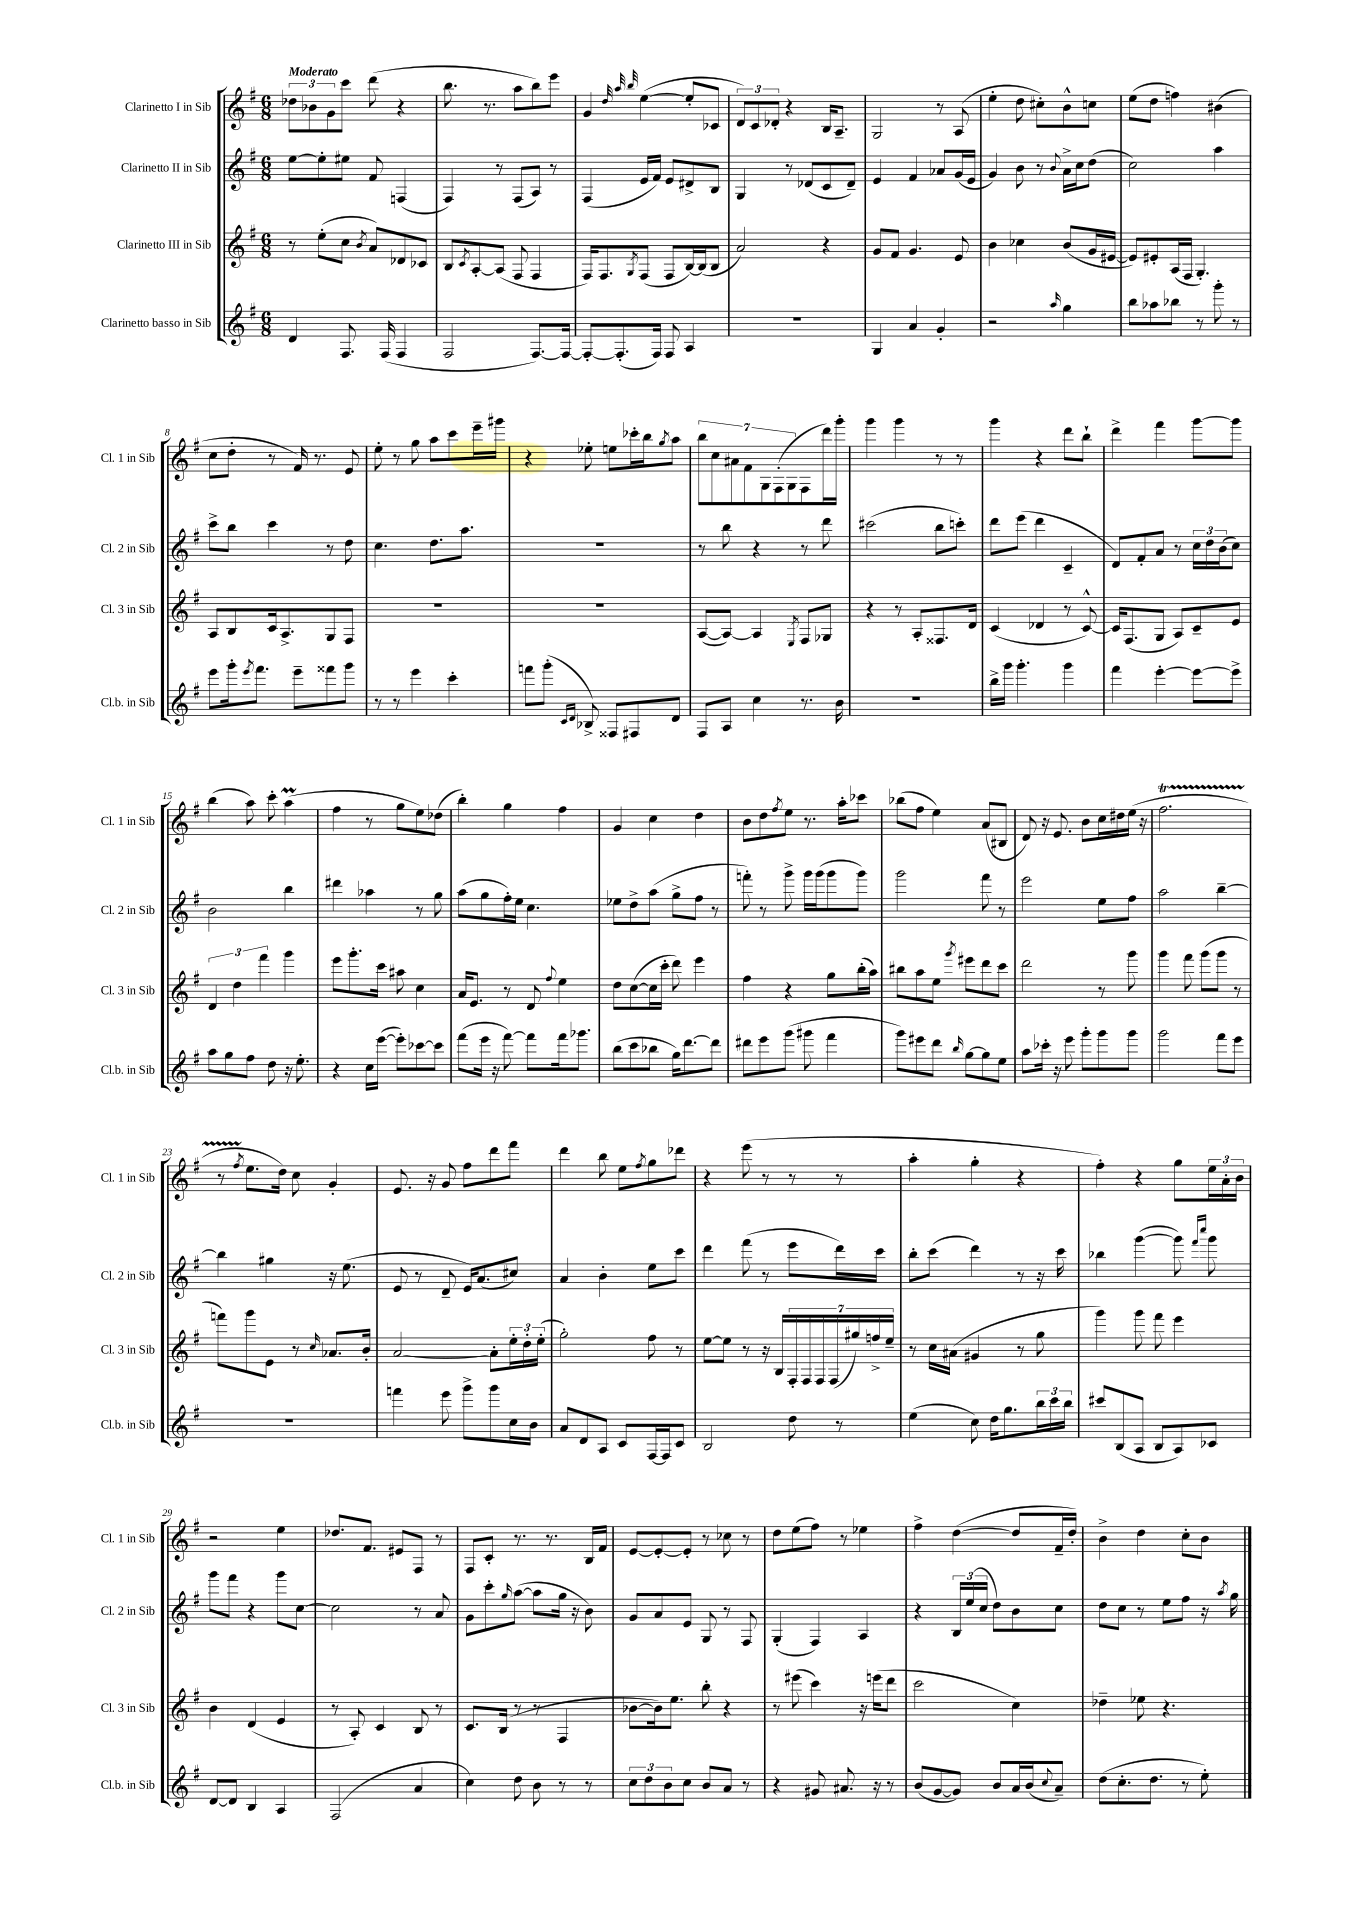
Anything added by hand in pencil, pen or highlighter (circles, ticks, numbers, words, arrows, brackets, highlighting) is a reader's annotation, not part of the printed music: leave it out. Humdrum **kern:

**kern	**kern	**kern	**kern
*staff4	*staff3	*staff2	*staff1
*clefG2	*clefG2	*clefG2	*clefG2
*k[f#]	*k[f#]	*k[f#]	*k[f#]
*M6/8	*M6/8	*M6/8	*M6/8
4d	8r	[8ee	12dd-
.	.	.	12b-
.	(8ee'	8ee']	.
.	.	.	12g
8.F#	8cc	8ee#	8ccc
.	8qb	.	.
.	8a)	8f#	(8ddd
(16F#	.	.	.
4F#	8d-	(4F	4r
.	8c-	.	.
=	=	=	=
2F#	8B	4F#)	8.bb
.	8qc	.	.
.	[8A'	.	.
.	.	.	8.r
.	(8A]	8r	.
.	8F#	(8F#	8aa
[8.F#)	4F#	8A)	8bb)
.	.	8r	8eee
16F#_	.	.	.
=	=	=	=
8F#'_	16F#)	(4F#	4g
.	8.F#	.	.
(8.F#']	.	.	.
.	.	.	32qqdd
.	.	.	32qqaa
.	8qG	.	32qqbb
.	(8F#	16e	([4ee
16F#)	.	16f#)	.
8F#	8F#	8e	.
4A	[16B)	8d#^	8ee']
.	(16B]	.	.
.	8B	8B	8c-
=	=	=	=
2.r	2a)	4G	12d)
.	.	.	12c
.	.	.	12d-'
.	.	8r	4r
.	.	(8d-	.
.	4r	8c	16B
.	.	.	8.A~
.	.	8d-~)	.
=	=	=	=
4G	8g	4e	2G
.	8f#	.	.
4a	4.g	4f#	.
4g'	.	8a-	8r
.	8e	(16g	(8A
.	.	16e	.
=	=	=	=
2r	4b	4g)	4ee'
.	4cc-	8b	8dd
.	.	8r	8cc#')
16qqaa	.	8qqb	.
4gg	(8b	16a^	8b^^
.	.	16cc	.
.	16g	(8dd	8cc
.	[16e#	.	.
=	=	=	=
8bb	8e#])	2cc)	(8ee
8aa-	8e#'	.	8dd
8bb-	(16A	.	4ff)
.	16F#	.	.
8r	4.G')	.	.
8ggg'	.	4aa	(4b#
8r	.	.	.
=	=	=	=
8eee	8A	8ccc^	8cc
16ggg'	8B	8bb	8dd'
8qeee	.	.	.
8.fff#	.	.	.
.	16c	4ccc	8r
.	8.A^	.	.
8eee~	.	.	16f#)
.	.	.	8.r
8fff##	8G	8r	.
8ggg	8F#	8dd	8e
=	=	=	=
8r	2.r	4.cc	8ee'
8r	.	.	8r
4eee	.	.	8gg
.	.	8.dd	8aa
4ccc'	.	.	8ccc
.	.	8.aa	.
.	.	.	16eee~
.	.	.	16ggg#
=	=	=	=
8fff	2.r	2.r	4r
(8ggg'	.	.	.
16qqc	.	.	.
16qqd	.	.	.
8B-^)	.	.	8ee-'
8F##	.	.	8ee
8F#	.	.	16ccc-'
.	.	.	16bb
.	.	.	8qgg
8d	.	.	8aa
=	=	=	=
8F#	([8A	8r	14bb
.	.	.	14cc
8A	8A_)	8bb	.
.	.	.	14a#
.	.	.	14f#
4cc	4A]	4r	.
.	.	.	14G
.	.	.	(14F#'
.	.	.	14G
.	8qE	.	.
8.r	8F#	8r	8F#
.	8G-	8ddd	16ddd)
16b	.	.	16ggg'
=	=	=	=
2.r	4r	(2ccc#	4ggg
.	8r	.	4ggg
.	8A'	.	.
.	8.F##	8bb	8r
.	.	8ccc')	8r
.	16d	.	.
=	=	=	=
16bb^	(4c	8ddd	4ggg
16ggg	.	.	.
4.ggg'	.	(8eee	.
.	4d-	4ddd	4r
4ggg	8r	4c~	8ddd
.	[8c^^)	.	8bb`
=	=	=	=
4fff#	16c]	8d)	4ddd^
.	(8.F#	.	.
.	.	8f#'	.
[4eee'	8G	8a	4fff#
.	8A)	8r	.
8eee_	8c~	24cc	[8ggg
.	.	24dd	.
.	.	(24b	.
8eee^]	8e	8cc)	8ggg]
=	=	=	=
8aa	6d	2b	(4bb
8gg	.	.	.
.	6dd	.	.
8ff#	.	.	8aa)
.	6fff#	.	.
8dd	.	.	8ccc'
16r	4ggg	4bb	(4aa
8.ee'	.	.	.
=	=	=	=
4r	8eee	4ddd#	4ff#
.	8.ggg'	.	.
16cc	.	4aa-	8r
([16eee	16ccc	.	.
8eee'])	8aa#	.	8gg
[8ccc-	4cc	8r	8ee)
8ccc-]	.	8gg	(8dd-
=	=	=	=
(8fff#	16a	(8aa	4bb')
.	8.e	.	.
16eee	.	8gg	.
16r	.	.	.
[8fff#)	8r	16ff#')	4gg
.	.	16ee	.
8fff#]	8d	4.cc	.
.	8qqff#	.	.
16fff#	4ee	.	4ff#
8.ggg-	.	.	.
=	=	=	=
(8bb	8dd	8ee-	4g
8ccc	([8cc	8dd^	.
8bb-	16cc]	(8aa	4cc
.	16ccc'	.	.
16gg)	8ddd)	8gg^	.
[8.ddd	.	.	.
.	4eee	8ff#	4dd
8ddd]	.	8r	.
=	=	=	=
8ddd#	4ff#	8fff')	8b
8eee	.	8r	8dd
.	.	.	8qff#
(8ggg	4r	8ggg^	8ee
8ggg#	.	16ggg	8.r
.	.	(16ggg	.
4fff#	8gg	8ggg	.
.	.	.	16aa'
.	(16bb'	8ggg)	8ccc-
.	16aa)	.	.
=	=	=	=
8ggg)	8bb#	2ggg	(8bb-
8eee#	8aa	.	8ff#
8ddd	8ee	.	4ee)
16qqbb	8qggg	.	.
[8gg	8eee#	.	.
8gg]	8ddd	8fff#	(8a
8ee	8ccc	8r	8B#
=	=	=	=
8aa	2ddd	2eee	8d)
16ccc-'	.	.	16r
16r	.	.	8.e
8eee	.	.	.
8ggg'	.	.	8b
8ggg	8r	8ee	16cc
.	.	.	16dd#
8ggg	8ggg	8ff#	(16ee
.	.	.	16r
=	=	=	=
2ggg	4ggg	2aa	2.ff#
.	8fff#	.	.
.	(8ggg	.	.
8fff#	8ggg	[4bb~	.
8eee	8r	.	.
=	=	=	=
2.r	8fff)	4bb]	8r
.	.	.	8qff#
.	8ggg	.	8.ee
.	8e	4gg#	.
.	.	.	16dd)
.	8r	.	8cc
.	16qqcc	.	.
.	8.a-	16r	4g'
.	.	(8.ee	.
.	16b'	.	.
=	=	=	=
4fff	[2a	8e	8.e
.	.	8r	.
.	.	.	16r
8eee	.	8d~	8g
8ggg^	.	16e)	8ff#
.	.	(8.a	.
8ggg	8a']	.	8ddd
16cc	24ee'	8cc#)	8fff#
.	24dd'	.	.
16b	.	.	.
.	(24ee'	.	.
=	=	=	=
8a	2gg')	4a	4ddd
8d	.	.	.
8A	.	4b'	8bb
8c	.	.	8ee
.	.	.	8qff#
[16F#	8ff#	8ee	8gg
16F#]	.	.	.
8c	8r	8ccc	8ddd-
=	=	=	=
2B	[8ee	4ddd	4r
.	8ee]	.	.
.	8r	(8fff#	(8eee
.	16r	8r	8r
.	16B	.	.
8dd	28F#'	8eee	8r
.	28F#	.	.
.	28F#	.	.
.	(28F#	.	.
8r	.	16ddd)	8r
.	28gg#)	.	.
.	28ff^	.	.
.	.	16ccc	.
.	28ee~	.	.
=	=	=	=
(4ee	8r	8bb'	4aa'
.	16cc	(8ccc	.
.	(16a#	.	.
8cc)	4g#	4ddd)	4gg'
16dd	.	.	.
8.gg	.	.	.
.	8r	8r	4r
24bb	8gg	16r	.
24ccc	.	.	.
.	.	16ccc	.
24bb	.	.	.
=	=	=	=
8ccc#	4ggg)	4bb-	4ff#')
(8B	.	.	.
8A	8ggg	([4ggg	4r
8B	8fff#	.	.
8A)	4eee	8ggg])	8gg
.	.	16qqfff#	.
.	.	16qqcccc	.
8c-	.	8ggg	24ee
.	.	.	24a'
.	.	.	24b
=	=	=	=
[8d	4b	8ggg	2r
8d]	.	8fff#	.
4B	(4d	4r	.
4A	4e	8ggg	4ee
.	.	[8cc	.
=	=	=	=
(2F#	8r	2cc]	8.dd-
.	8A')	.	.
.	.	.	8.f#
.	4c	.	.
.	.	.	8e#
4a	8B	8r	8F#
.	8r	8a	8r
=	=	=	=
4cc)	8.c	8g	8F#
.	.	8ccc'	8c'
.	(16B	.	.
.	.	16qqgg	.
8dd	8r	([8aa	8.r
8b	8r	8aa]	.
.	.	.	8.r
8r	4F#	16gg	.
.	.	16r	.
8r	.	8b)	16B
.	.	.	16f#
=	=	=	=
12cc	[8b-	8g	[8e
12dd	.	.	.
.	16b-])	8a	8e'_
12b	.	.	.
.	8.ee	.	.
8cc	.	8e	8e']
8b	8bb'	8G	8r
8a	4r	8r	8cc-
8r	.	8F#	8r
=	=	=	=
4r	8r	(4G'	8dd
.	(8eee#	.	(8ee
8g#	4ccc)	4F#)	8ff#)
8.a#	.	.	8r
.	16r	4A	4ee-
16r	(16eee	.	.
8r	8ddd	.	.
=	=	=	=
(8b	2ccc	4r	4ff#^
[8g	.	.	.
8g])	.	24B	([4dd
.	.	(24ee	.
.	.	24cc	.
8b	.	8dd)	.
16a	4cc)	8b	8dd]
(16b	.	.	.
8qqcc	.	.	.
8a~)	.	8cc	16f#~
.	.	.	16dd')
=	=	=	=
(8dd	4dd-~	8dd	4b^
8.cc'	.	8cc	.
.	8ee-	8r	4dd
8.dd	.	.	.
.	4.r	8ee	.
8r	.	8ff#	8cc'
8ee')	.	16r	8b
.	.	8qaa	.
.	.	16gg	.
==	==	==	==
*-	*-	*-	*-
